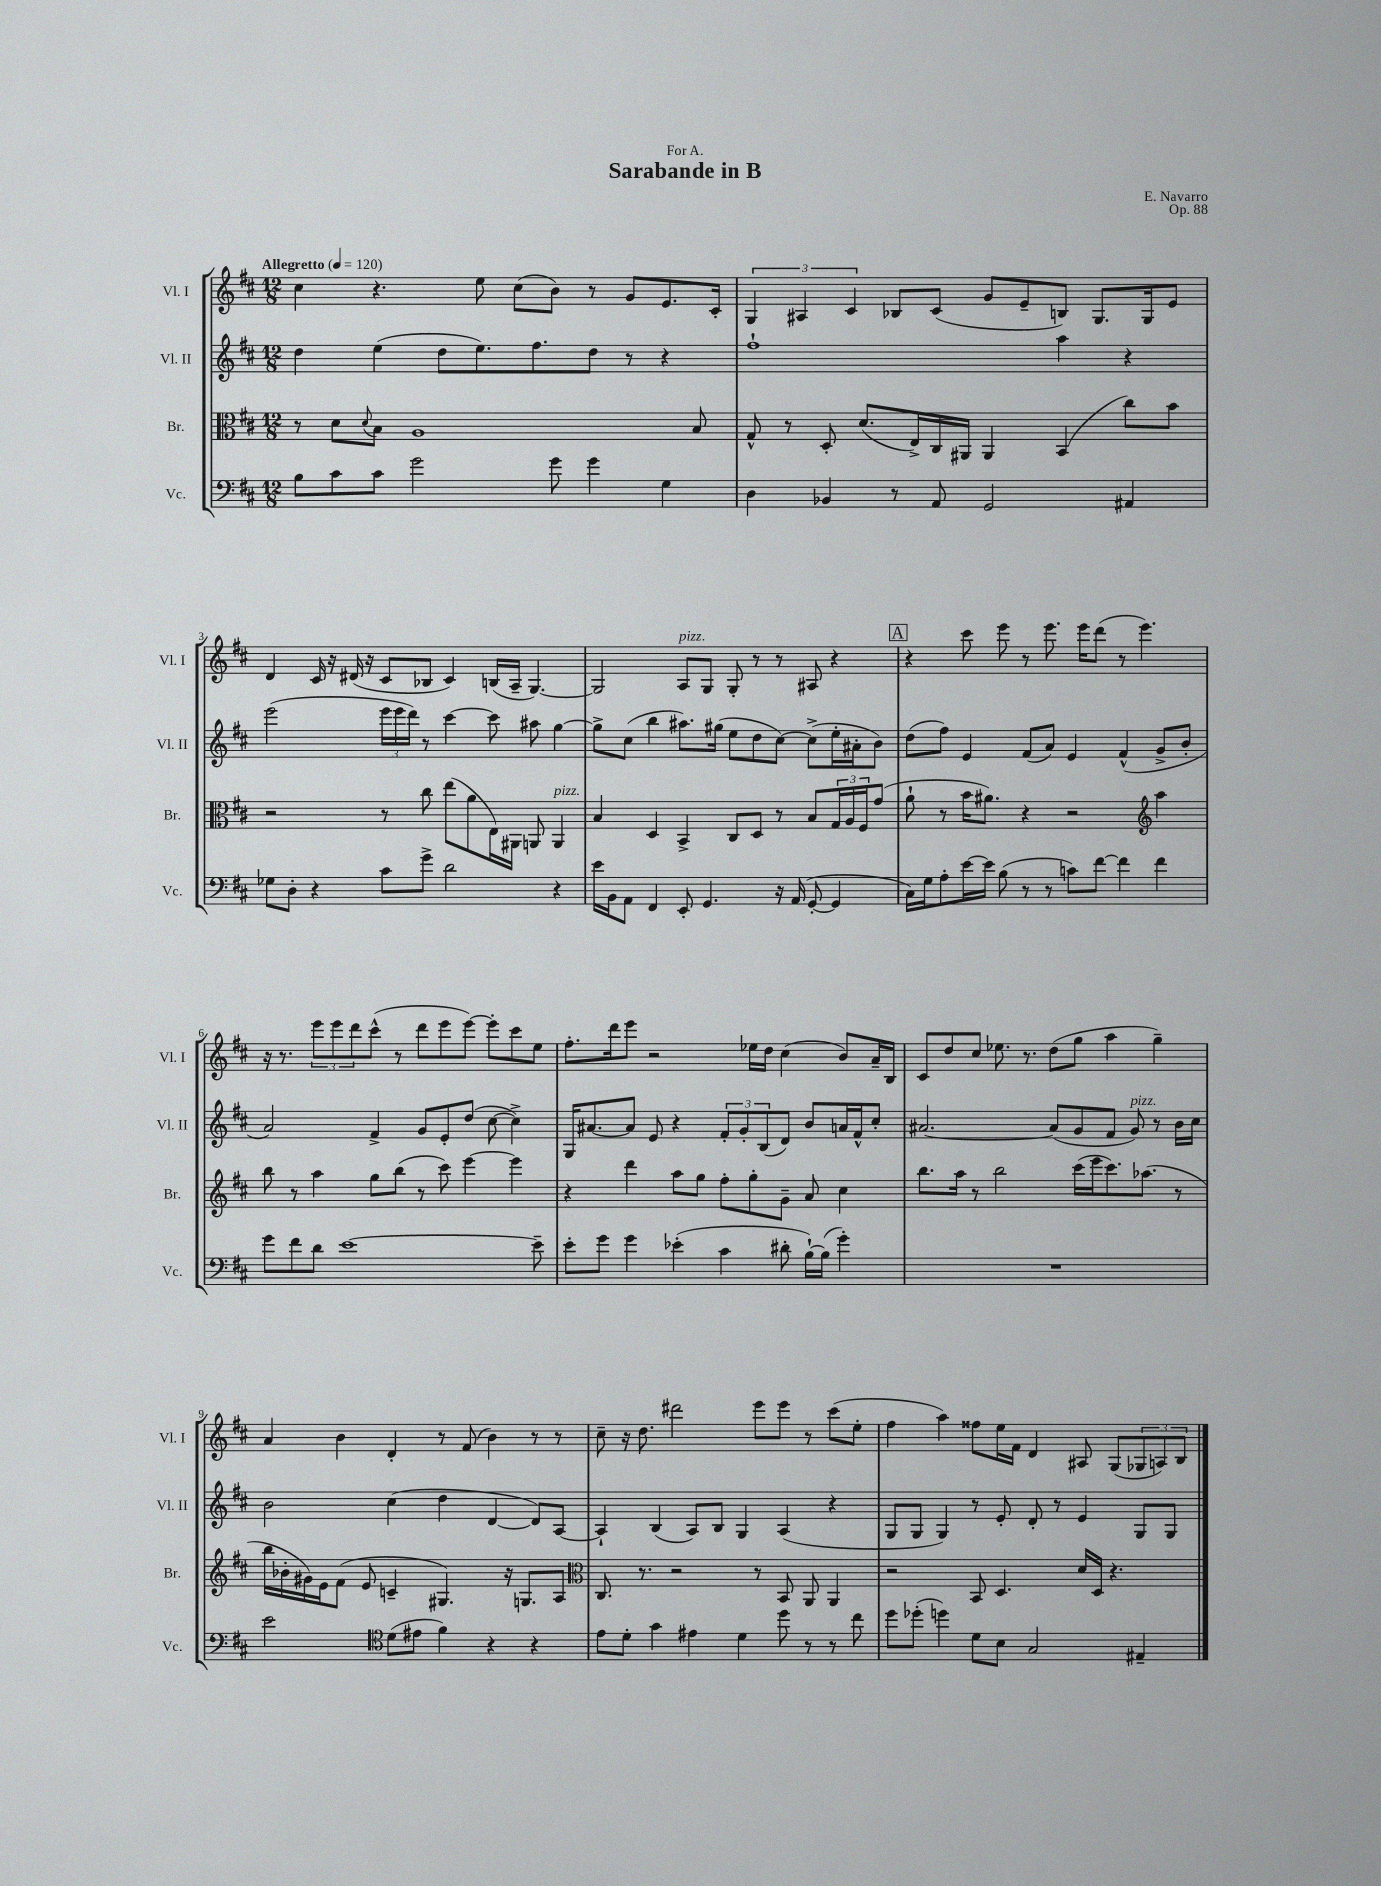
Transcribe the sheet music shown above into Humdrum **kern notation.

**kern	**kern	**kern	**kern
*part4	*part3	*part2	*part1
*staff4	*staff3	*staff2	*staff1
*I"Vc.	*I"Br.	*I"Vl. II	*I"Vl. I
*I'Vc.	*I'Br.	*I'Vl. II	*I'Vl. I
*clefF4	*clefC3	*clefG2	*clefG2
*k[f#c#]	*k[f#c#]	*k[f#c#]	*k[f#c#]
*M12/8	*M12/8	*M12/8	*M12/8
*MM120	*MM120	*MM120	*MM120
=1	=1	=1	=1
!	!	!	!LO:TX:a:B:t=Allegretto
8B\L	8r	4dd\	4cc#\
8c#\	8d\L	.	.
.	8qqd/	.	.
8c#\J	8B\J	(4ee\	4.r
2g\	1A	.	.
.	.	8dd\L	.
.	.	8.ee\)	8ee\
.	.	.	(8cc#\L
.	.	8.ff#\	.
8g\	.	.	8b\J)
4g\	.	8dd\J	8r
.	.	8r	8g/L
4G\	.	4r	8.e/
.	8B/	.	.
.	.	.	16c#'/Jk
=2	=2	=2	=2
4D\	8G^^/	1ff#`	6G/
.	8r	.	.
.	.	.	6A#X/
4BB-X/	8D'/	.	.
.	.	.	6c#/
.	(8.d/L	.	.
8r	.	.	8B-X/L
.	16E^/L)	.	.
8AA/	16C#/	.	(8c#/J
.	16AA#X/JJ	.	.
2GG/	4AA#/	.	8g/L
.	.	.	8e~/
.	(4BB/	4aa\	8Bn/J)
.	.	.	8.G/L
4AA#X/	8cc#\L)	4r	.
.	.	.	16G/k
.	8b\J	.	8e/J
!!LO:LB:g=z
=3	=3	=3	=3
8G-X\L	2r	(2eee\	4d/
8D'\J	.	.	.
4r	.	.	16c#/
.	.	.	16r
.	.	.	(16d#X/
.	.	.	16r
8c#\L	8r	24eee\LL	8c#/L
.	.	24eee\	.
.	.	24ddd\JJ)	.
8g^\J	8cc#\	8r	8B-X/J
2d\	(8ee\L	[4ccc#\	4c#/)
.	8a\	.	.
.	16E\L)	8ccc#\]	(16Bn/LL
.	16AA#X\JJ	.	16A~/JJ
.	8AAn/	8aa#X\	[4.G/)
!	!LO:TX:a:i:t=pizz.	!	!
4r	4AA/	[4gg\	.
=4	=4	=4	=4
16e\LL	4B/	8gg^\L]	2G/]
16BB\J	.	.	.
8AA\J	.	(8cc#\J	.
4FF#/	4D/	4bb\	.
!	!	!	!LO:TX:a:i:t=pizz.
8EE'/	4BB^/	8.aa#X\L)	8A/L
4.GG/	.	.	8G/J
.	.	(16gg#X\Jk	.
.	8C#/L	8ee\L	8G'/
.	8D/J	8dd\	8r
16r	8r	[8cc#\J)	8r
(16AA/	.	.	.
[8GG'/	8B/L	(8cc#^\L]	8A#X/
4GG/]	24G/L	16ee'\L	4r
.	24A/	.	.
.	.	16a#X'\J	.
.	24F#/J	.	.
.	(8g/J	8b\J)	.
!!LO:REH:place=s1:t=A
=5	=5	=5	=5
16C#\LL)	8a`\	(8dd\L	4r
16G\J	.	.	.
8A'\	8r	8ff#\J)	.
[16e\L	16b\KL	4e/	8ccc#\
16e\JJ]	8.a#X\J)	.	.
(8B\	.	.	8eee\
8r	4r	(8f#/L	8r
8r	.	8a/J)	8.eee\
8cn\L)	2r	4e/	.
.	.	.	16eee\KL
[8f#\J	.	.	(8ddd\J
4f#\]	.	(4f#^^/	8r
.	.	.	4.eee\)
*	*clefG2	*	*
4f#\	4aa\	8g^/L	.
.	.	8b'/J	.
!!LO:LB:g=z
=6	=6	=6	=6
8g\L	8bb\	2a/)	16r
.	.	.	8.r
8f#\	8r	.	.
8d\J	4aa\	.	12eee\L
.	.	.	12eee\
[1e	.	.	.
.	.	.	12ddd\
.	8gg\L	4f#^/	(8ccc#^^\J
.	(8bb\J	.	8r
.	8r	8g/L	8ddd\L
.	8ccc#\)	8e'/	8eee\
.	[4eee\	(8dd/J	[8eee\J)
.	.	[8cc#\	8eee'\L]
.	4eee\]	4cc#^\])	8ccc#\
8e~\]	.	.	8ee\J
=7	=7	=7	=7
8e'\L	4r	16G/KL	8.ff#'\L
.	.	[8.a#X/	.
8g\J	.	.	.
.	.	.	16ddd\k
4g\	4ddd\	8a#/J]	8eee\J
.	.	8e/	2r
(4e-X'\	8aa\L	4r	.
.	8gg\J	.	.
4c#\	8ff#'\L	12f#'/L	.
.	.	12g'/	.
.	8gg'\	.	16ee-X\LL
.	.	(12B/	.
.	.	.	16dd\JJ
8d#X'\	8g~\J	8d/J)	(4cc#\
[16B`\LL)	8a/	8b/L	.
(16B\JJ]	.	.	.
4g'\)	4cc#\	16an/L	8b/L)
.	.	16f#^^/J	.
.	.	8cc#'/J	16a~/L
.	.	.	16B/JJ
=8	=8	=8	=8
1.r	8.bb\L	[2.a#X/	8c#/L
.	.	.	8dd/
.	16aa\Jk	.	.
.	8r	.	8cc#/J
.	2bb\	.	8.ee-X\
.	.	.	8.r
.	.	(8a#/L]	(8dd\L
.	(16ccc#\LL	8g/	8gg\J
.	16eee\J	.	.
.	8.ccc#\)	8f#/J	4aa\
!	!	!LO:TX:a:i:t=pizz.	!
.	.	8g/)	.
.	(8.aa-X\J	.	.
.	.	8r	4gg~\)
.	8r	16b\LL	.
.	.	16cc#\JJ	.
!!LO:LB:g=z
=9	=9	=9	=9
2e\	16bb\LL	2b\	4a/
.	16b-X'\	.	.
.	16g#X\)	.	.
.	16e\J	.	.
.	(8f#\J	.	4b\
.	8e/	.	.
*clefC4	*	*	*
(8d\L	4cn~/	(4cc#\	4d'/
8e#X\J	.	.	.
4f#\)	4.G#X/)	4dd\	8r
.	.	.	(8f#/
4r	.	[4d/	4b\)
.	16r	.	.
.	8.Gn/L	.	.
4r	.	8d/L])	8r
.	8A/J	[8A/J	8r
=10	=10	=10	=10
*	*clefC3	*	*
8e\L	8.C#/	4A`/]	8cc#~\
8d'\J	.	.	16r
.	8.r	.	8.dd\
4g\	.	(4B/	.
.	2r	.	2ddd#X\
4e#X\	.	8A/L)	.
.	.	8B/J	.
4d\	.	4G/	.
.	8r	.	8eee\L
8dd\	8BB/	(4A/	8eee\J
8r	8AA/	.	8r
8r	4AA/	4r	(8ccc#\L
8cc#\	.	.	8ee'\J
=11	=11	=11	=11
8dd\L	2r	8G/L	4ff#\
(8dd-X'\J	.	8G/J	.
4ddn\)	.	4G/)	4aa\)
8d\L	8BB/	8r	8ff##X\L
8B\J	4.D/	8e'/	16ee\L
.	.	.	16f#\JJ
2G/	.	8d'/	4d/
.	.	8r	.
.	16d/LL	4e/	8A#X/
.	16D/JJ	.	.
.	4.r	.	(8G/L
4E#X~/	.	8G/L	12G-X/
.	.	.	12An/)
.	.	8G/J	.
.	.	.	12B/J
==	==	==	==
*-	*-	*-	*-
